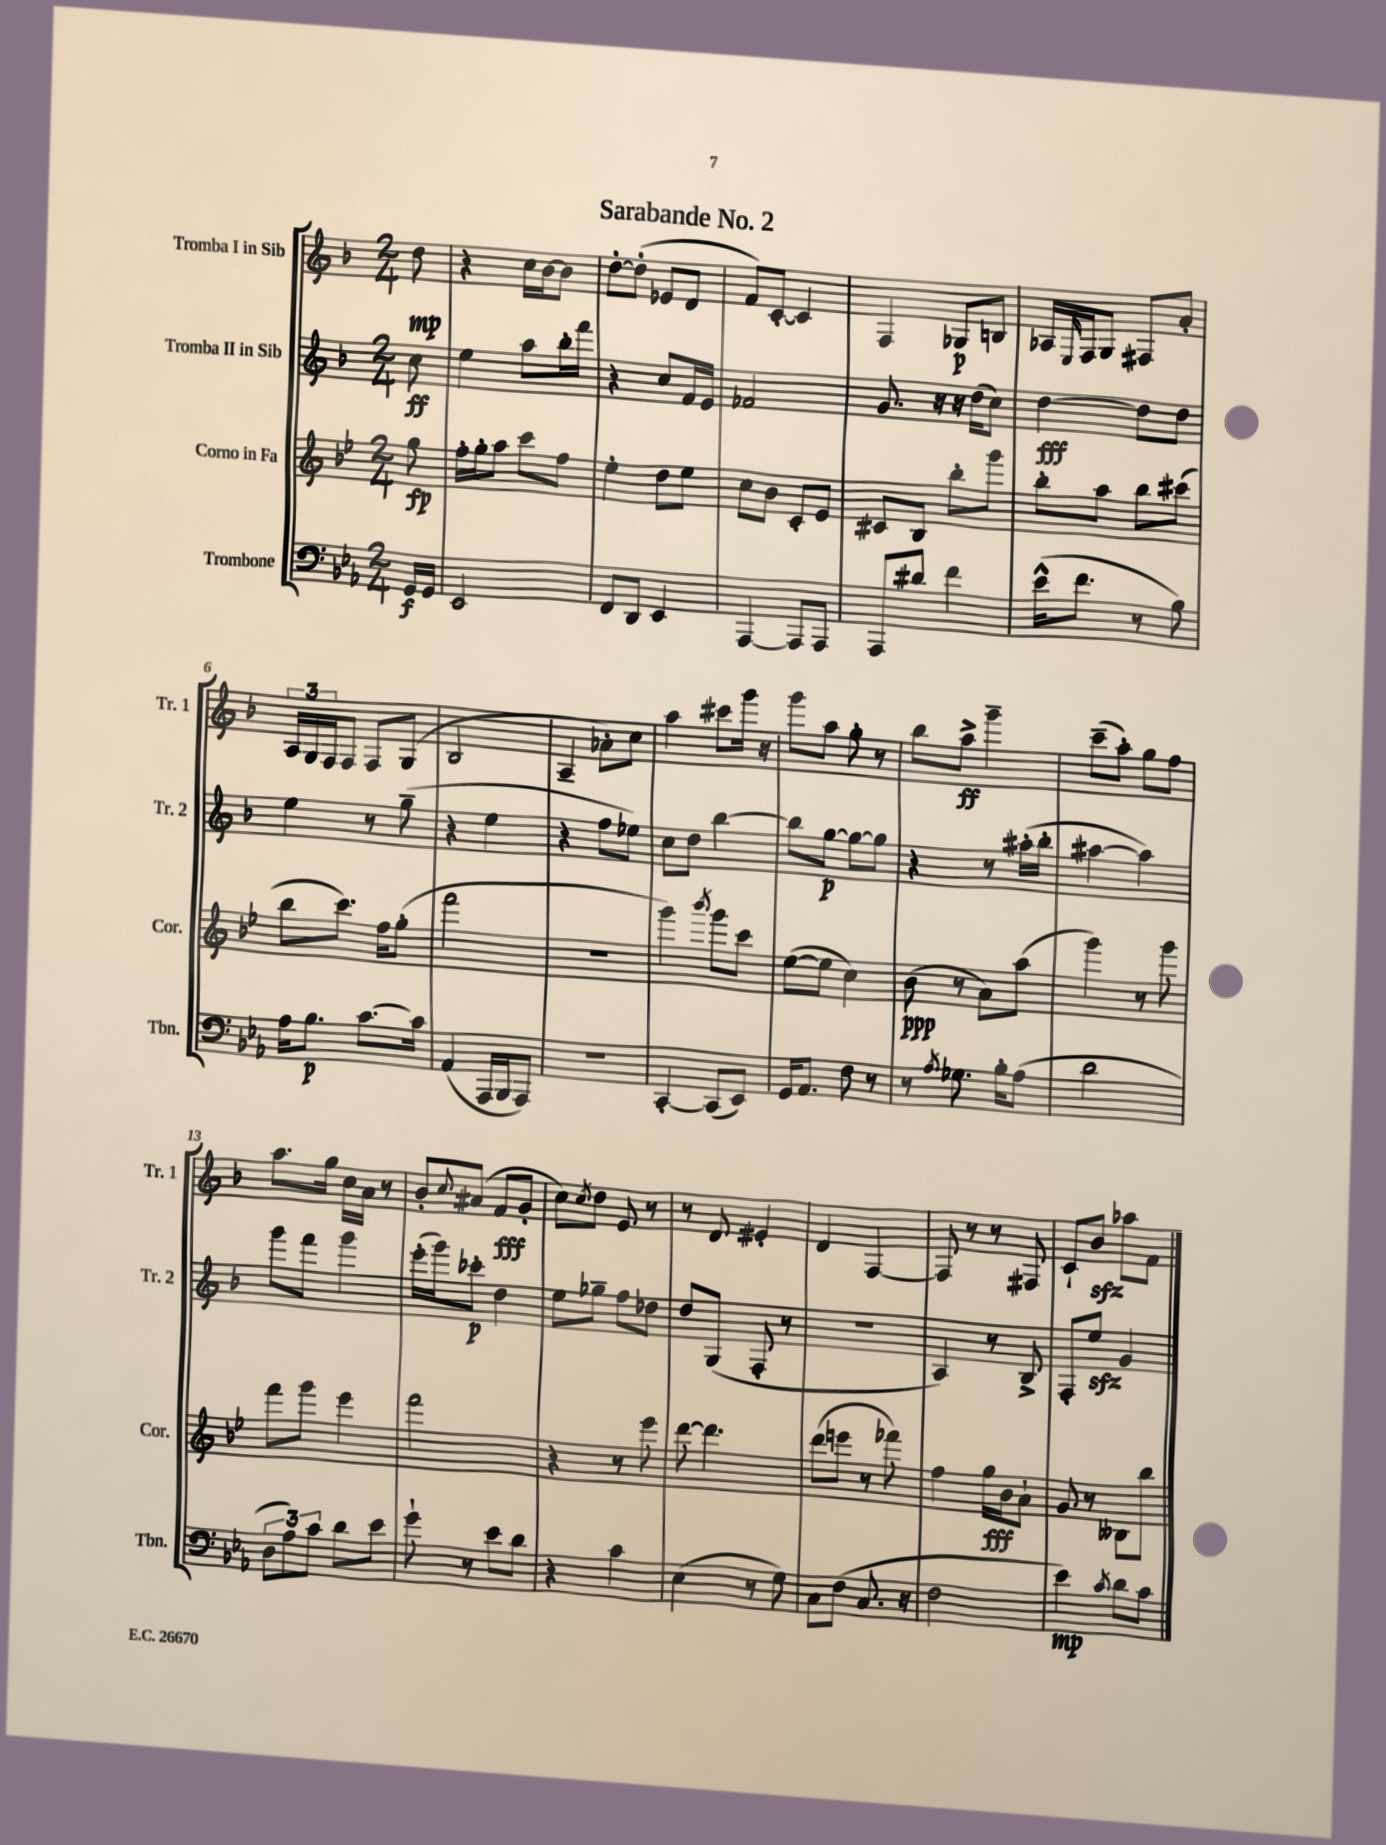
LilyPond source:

\header { title = "Sarabande No. 2" }
<<
\new StaffGroup <<
\new Staff = "s0" \with { instrumentName = "Tromba I in Sib" shortInstrumentName = "Tr. 1" } {
    \clef treble \key f \major \numericTimeSignature \time 2/4 \partial 8
    d''8\mp |
    r4 c''16 bes'16~ bes'8 |
    d''8~-. d''8-.( ees'8 d'8 |
    f'8) c'8~-. c'4 |
    f4 ges8\p b8 |
    aes16 \grace { e16 } f16 g8 fis8 a'8-. |
    \tuplet 3/2 { a16 g16 f16 } f8 f8 g8( |
    bes2 |
    a4-- aes'8-.) c''8 |
    a''4 cis'''8 g'''16 r16 |
    g'''8 a''8 g''8-. r8 |
    bes''8 a''8->\ff g'''4-- |
    c'''8--( a''8-.) g''8 f''8 |
    a''8. g''16 c''16 a'16 r8 |
    bes'8-. \appoggiatura { c''8 } ais'8( f'8\fff g'8-. |
    c''8) \acciaccatura { c''8 } d''8 e'8 r8 |
    r8 d'8 eis'4-. |
    d'4 f4~ |
    f8 r8 r8 fis8 |
    c'8-! bes'8\sfz aes''8 f'8 \bar "|." |
}
\new Staff = "s1" \with { instrumentName = "Tromba II in Sib" shortInstrumentName = "Tr. 2" } {
    \clef treble \key f \major \numericTimeSignature \time 2/4 \partial 8
    c''8\ff |
    e''4 a''8 bes''16-. f'''16 |
    r4 c''8 f'16 e'16 |
    fes'2 |
    g'8. r16 r16 d''16( c''8) |
    d''4~\fff d''8 d''8 |
    e''4 r8 g''8--( |
    r4 e''4 |
    r4 f''8 ees''8) |
    c''8 d''8 bes''4~ |
    bes''8 g''8~\p g''8~ g''8 |
    r4 r8 ais''16-.( bes''16-. |
    ais''4~ ais''4) |
    g'''8 f'''8 g'''4 |
    e'''16-.( g'''16) ces'''8-.\p d''4 |
    e''8 ges''8-- f''8 des''8 |
    d''8 g8( f8-. r8 |
    R2 |
    a4) r8 bes8-> |
    f8-. e''8\sfz g'4 \bar "|." |
}
\new Staff = "s2" \with { instrumentName = "Corno in Fa" shortInstrumentName = "Cor." } {
    \clef treble \key bes \major \numericTimeSignature \time 2/4 \partial 8
    g''8\fp |
    f''16-. g''16-. a''8 c'''8 f''8 |
    ees''4-. d''8 ees''8 |
    c''8 bes'8 c'8-. ees'8 |
    cis'8 bes8 bes''8-. g'''8 |
    bes''8-. a''8 bes''8 cis'''8( |
    bes''8 c'''8.) f''16 g''8-.( |
    f'''2 |
    R2 |
    g'''4) \acciaccatura { bes'''8 } g'''8 c'''8 |
    ees''8~( ees''8 c''4) |
    bes'8\ppp( r8 a'8) a''8( |
    g'''4) r8 g'''8 |
    f'''8 g'''8 ees'''4 |
    f'''2 |
    r4 r8 ees'''8 |
    d'''8~ d'''4. |
    d'''8( e'''8 r8 fes'''8) |
    f''4 g''16\fff bes'16 a'8-! |
    g'8 r8 beses8 bes''8 \bar "|." |
}
\new Staff = "s3" \with { instrumentName = "Trombone" shortInstrumentName = "Tbn." } {
    \clef bass \key ees \major \numericTimeSignature \time 2/4 \partial 8
    g,16\f g,16 |
    ees,2 |
    f,8 d,8 ees,4 |
    aes,,4~ aes,,8 aes,,8 |
    aes,,8 dis'8 f'4 |
    ees'16-^( f'8. r8 bes8) |
    aes16 bes8.\p c'8.~ c'16 |
    aes,4( aes,,16 bes,,16 aes,,8) |
    r2 |
    c,4~-. c,8( ees,8) |
    g,16 aes,8. f8 r8 |
    r8 \acciaccatura { aes8 } ges8. bes16-. aes8( |
    d'2 |
    \tuplet 3/2 { d8 aes8) c'8 } d'8 ees'8 |
    g'8-! r8 ees'8 d'8 |
    r4 c'4 |
    ees4( r8 g8) |
    c8 f8( c8. r16 |
    f2 |
    ees'4\mp) \acciaccatura { c'8 } d'8 c'8 \bar "|." |
}
>>
>>
